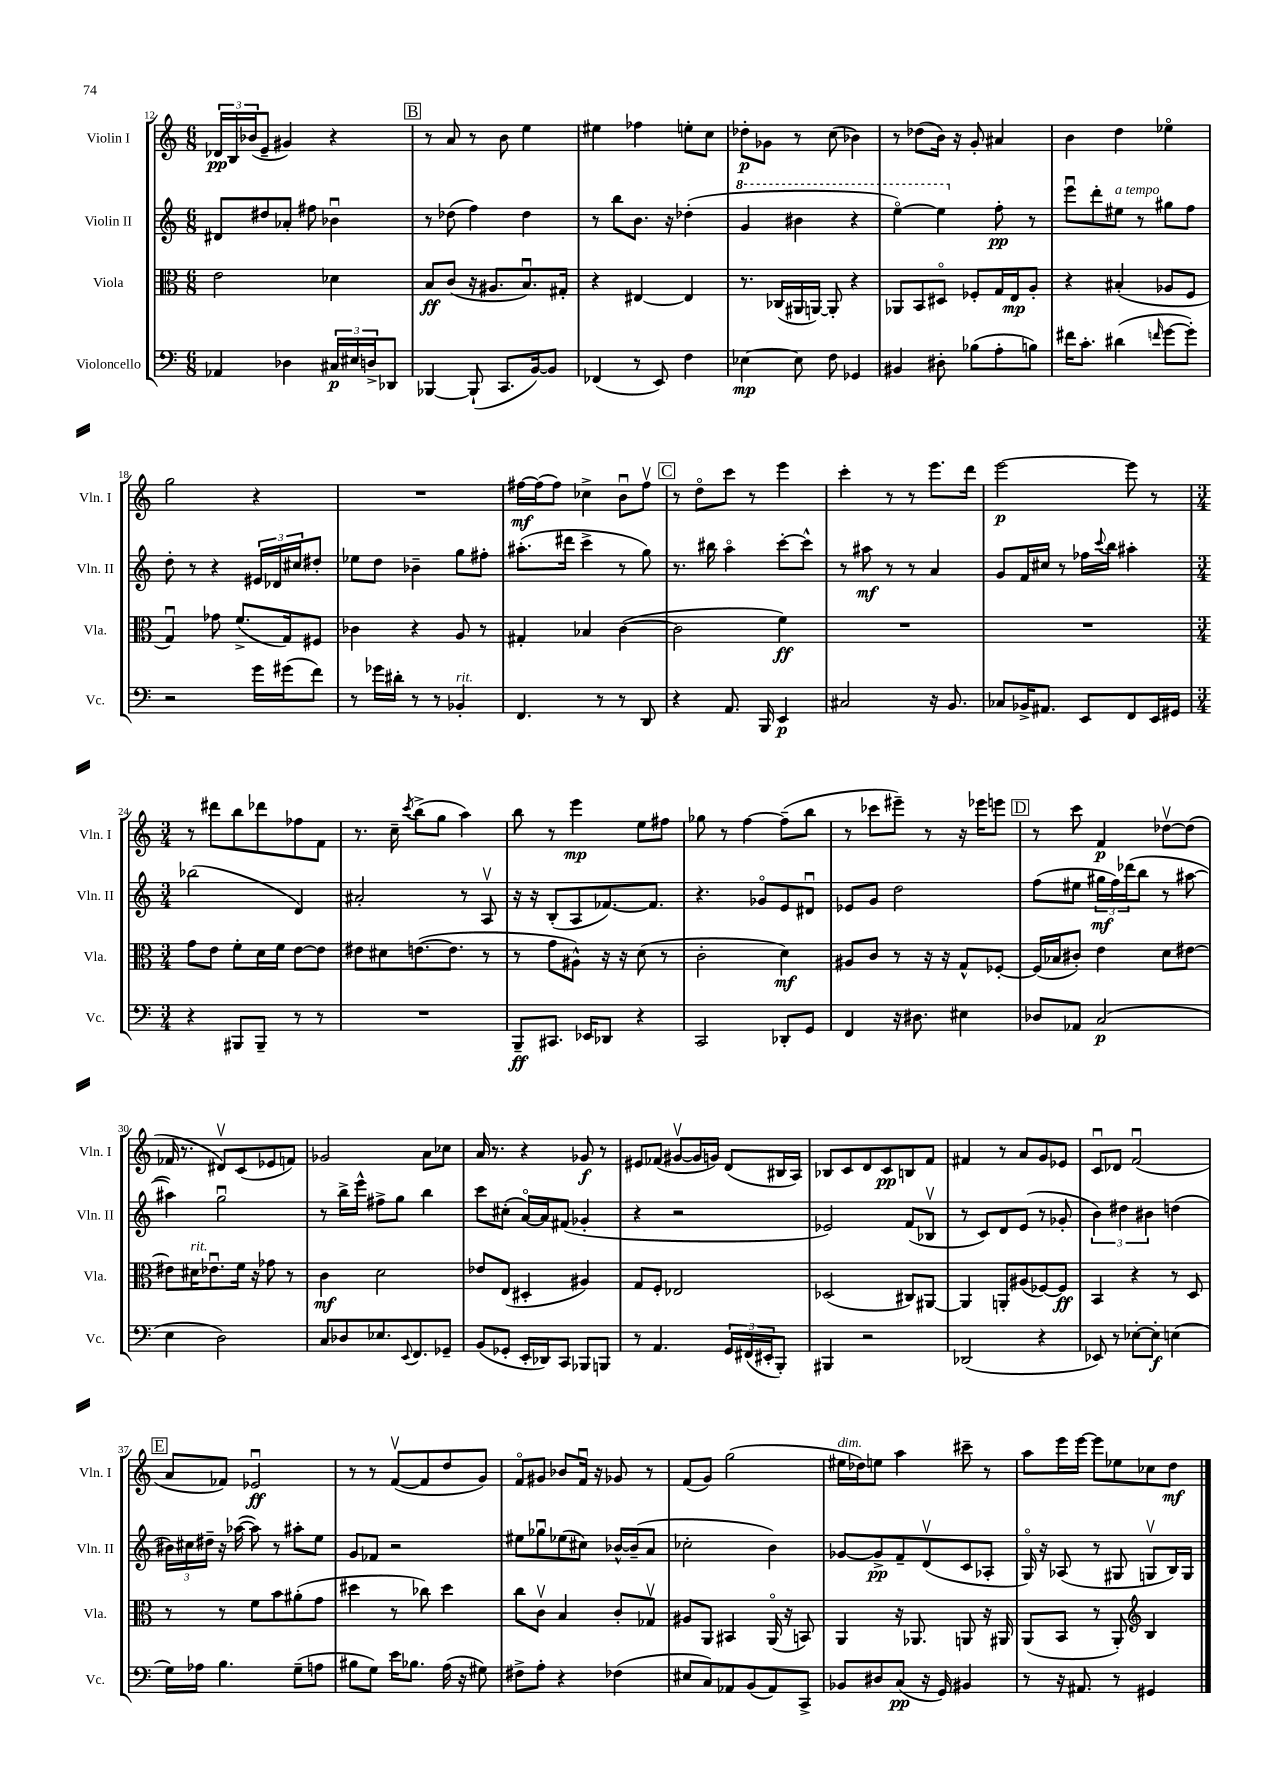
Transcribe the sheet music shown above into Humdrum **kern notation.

**kern	**kern	**kern	**kern
*staff4	*staff3	*staff2	*staff1
*clefF4	*clefC3	*clefG2	*clefG2
*k[]	*k[]	*k[]	*k[]
*M6/8	*M6/8	*M6/8	*M6/8
4AA-	2e	8d#	24d-
.	.	.	24B
.	.	.	(24b-
.	.	8dd#	8e~
4D-	.	8a-'	4g#)
.	.	8ff#	.
24C#	4d-	4b-u	4r
24E#	.	.	.
24D^	.	.	.
8DD-	.	.	.
=	=	=	=
[4BBB-	8B	8r	8r
.	(8c	(8dd-	8a
(8BBB-`]	16r	4ff)	8r
.	8.A#	.	.
8.CC	.	.	8b
.	8.Bu)	4dd-	4ee
[16BB)	.	.	.
8BB]	.	.	.
.	16G#'	.	.
=	=	=	=
(4FF-	4r	8r	4ee#
.	.	8bb	.
8r	[4E#	8.b	4ff-
8EE)	.	.	.
.	.	16r	.
4F	4E#]	(4dd-'	8ee'
.	.	.	8cc
=	=	=	=
[4E-	8.r	4gg	8dd-'
.	.	.	8g-
.	(16C-	.	.
8E-]	16AA#	4bb#	8r
.	[16AA)	.	.
8F	8AA']	.	(8cc
4GG-	4r	4r	4b-)
=	=	=	=
4BB#	8AA-	[4eeeo)	8r
.	8BB	.	(8dd-
8D#'	8D#o	4eee]	16b)
.	.	.	16r
(8B-	8F-'	.	8g'
8A'	16G	8ff'	4a#
.	16E	.	.
8B)	8A'	8r	.
=	=	=	=
16f#	4r	8eeeu	4b
8.c'	.	.	.
.	.	8ddd'	.
(4d#	(4B#'	8ee#	4dd
.	.	8r	.
16qqf	.	.	.
[8g	8A-	8gg#	4ee-o
8g'])	8F	8ff	.
=	=	=	=
2r	4Gu)	8dd'	2gg
.	.	8r	.
.	8g-	4r	.
.	(8.f^	.	.
16g	.	24e#	4r
.	.	24d-	.
(16g#	16G)	.	.
.	.	24cc#	.
8f)	8F#	8dd#'	.
=	=	=	=
8r	4c-	8ee-	2.r
16g-	.	8dd	.
16d#'	.	.	.
8r	4r	4b-~	.
8r	.	.	.
4BB-'	8A	8gg	.
.	8r	8ff#'	.
=	=	=	=
4.FF	4G#'	(8.aa#'	[16ff#
.	.	.	(16ff#]
.	.	.	8ff#)
.	.	16ddd#	.
.	4B-	4ccc^	4cc-^
8r	.	.	.
8r	([4c	8r	8bu
8DD	.	8gg)	8ff#v
=	=	=	=
4r	2c]	8.r	8r
.	.	.	8ddo
.	.	16bb#	.
8.AA	.	4aao	8ccc
.	.	.	8r
16BBB	.	.	.
4EE	4f)	[8ccc'	4eee
.	.	8ccc^^]	.
=	=	=	=
2C#	2.r	8r	4ccc'
.	.	8aa#	.
.	.	8r	8r
.	.	8r	8r
16r	.	4a	8.eee
8.BB	.	.	.
.	.	.	16ddd
=	=	=	=
8C-	2.r	8g	[2eee
16BB-^	.	16f	.
8.AA#	.	16cc#	.
.	.	8r	.
8EE	.	16ff-	.
.	.	8qqccc	.
.	.	16bb	.
8FF	.	4aa#'	8eee]
16EE	.	.	8r
16GG#	.	.	.
=	=	=	=
*M3/4	*M3/4	*M3/4	*M3/4
4r	8g	(2bb-	8r
.	8e	.	8ddd#
8BBB#	8f'	.	8bb
8BBB#~	16d	.	8ddd-
.	16f	.	.
8r	[8e	4d)	8ff-
8r	8e]	.	8f
=	=	=	=
2.r	8e#	2a#'	8.r
.	8d#	.	.
.	.	.	16cc~
.	.	.	8qccc
.	([8.e	.	(8bb^
.	.	.	8gg
.	8.e]	.	.
.	.	8r	4aa)
.	8r	8Av	.
=	=	=	=
8BBB~	8r	16r	8bb
.	.	16r	.
8.CC#	8g	(8B'	8r
.	8A#^^)	8A	4eee
16EE-	.	.	.
8DD-	16r	[8.f-)	.
.	16r	.	.
4r	(8d	.	8ee
.	.	8.f-]	.
.	8r	.	8ff#
=	=	=	=
2CC	2c'	4.r	8gg-
.	.	.	8r
.	.	.	[4ff
.	.	8g-o	.
8DD-'	4d)	8e	(8ff~]
8GG	.	8d#u	8bb
=	=	=	=
4FF	8A#	8e-	8r
.	8c	8g	8ccc-
16r	8r	2dd	8eee#~)
8.D#	.	.	.
.	16r	.	8r
.	16r	.	.
4E#	8G^^	.	16r
.	.	.	16eee-
.	[8F-'	.	8eee
=	=	=	=
8D-	(16F-]	(8ff	8r
.	16B-	.	.
8AA-	8c#')	8ee#	8ccc
(2C	4e	24gg#	4f
.	.	24ff)	.
.	.	(24ddd-	.
.	.	8bb	.
.	8d	8r	[8dd-v
.	[8e#	[8aa#	(8dd-]
=	=	=	=
4E	8e#]	4aa#])	16f-
.	.	.	8.r
.	16d#	.	.
.	8.e-u	.	.
2D)	.	2ggu	8d#v)
.	16f	.	(8c
.	16r	.	.
.	8g-	.	8e-
.	8r	.	8f)
=	=	=	=
8C	4c	8r	2g-
8D-	.	16bb^	.
.	.	16eee^^	.
8.E-	2d	8ff#^	.
.	.	8gg	.
8qqEE	.	.	.
8.FF	.	.	.
.	.	4bb	8a
8GG-~	.	.	8cc-
=	=	=	=
(8BB	8e-	8ccc	16a
.	.	.	8.r
8GG-'	(8E	(8cc#'	.
16EE'	4D#'	[16ao)	4r
16DD-)	.	16a]	.
8CC	.	(8f#	.
8BBB-	4A#)	4g-'	8g-
8BBB	.	.	8r
=	=	=	=
8r	8G	4r	8e#
4.AA	8F'	.	(8f-
.	2E-	2r	[8g#v
.	.	.	16g#]
.	.	.	16g)
24GG	.	.	(8d
(24FF#	.	.	.
24EE#'	.	.	.
8BBB')	.	.	16B#
.	.	.	16A)
=	=	=	=
4BBB#	(2D-	2e-)	8B-
.	.	.	8c
2r	.	.	8d
.	.	.	8c
.	8C#)	(8f	8B
.	[8AA#	8B-v	8f
=	=	=	=
(2DD-	4AA#]	8r	4f#
.	.	8c)	.
.	8AA'	8d	8r
.	(8A#	(8e	8a
4r	[8F-)	8r	8g
.	8F-]	8g-'	8e-
=	=	=	=
8EE-)	4BB	6b)	8cu
8r	.	.	8d-
.	.	6dd#	.
[8E-'	4r	.	(2fu
.	.	6b#	.
8E-']	.	.	.
(4E	8r	(4dd	.
.	8D	.	.
=	=	=	=
16G)	8r	24b#)	8a
.	.	24cc#	.
16A-	.	.	.
.	.	24dd#~	.
4.B	8r	16r	8f-)
.	.	([16aa-	.
.	8f	8aa-])	2e-u
.	8b	8r	.
(8G~	(8a#'	8aa#'	.
8A	8g	8ee	.
=	=	=	=
8B#	4dd#	8g	8r
8G)	.	8f-	8r
16e	8r	2r	([8fv
8.B-	.	.	.
.	8cc-)	.	8f]
(16A	4dd#	.	8dd
16r	.	.	.
8G#)	.	.	8g)
=	=	=	=
8F#^	8cc	8ee#	8fo
8A'	8cv	8gg-u	8g#
4r	4B	(8ee-	8b-
.	.	8cc#)	16fu
.	.	.	16r
(4F-	8c'	[16b-^^	8g-
.	.	(16b-~]	.
.	8G-v	8a	8r
=	=	=	=
8E#	8A#	2cc-'	(8f
8C)	8AA	.	8g)
8AA-	4BB#	.	(2gg
(8BB	.	.	.
8AA-)	(16AAo	4b)	.
.	16r	.	.
8CC^	8BB)	.	.
=	=	=	=
8BB-	4AA	[8g-	16ee#
.	.	.	16dd-)
8D#	.	8g-^]	8ee
(8C	16r	8f~	4aa
.	8.AA-	.	.
16r	.	(8dv	.
16GG)	.	.	.
4BB#	8AA	8c	8ccc#~
.	16r	8A-'	8r
.	16AA#	.	.
=	=	=	=
8r	(8AA	16Go)	8aa
.	.	16r	.
16r	8BB	(8A-	16eee
8.AA#	.	.	[16eee
.	8r	8r	8eee]
8r	8AA')	8G#	8ee-
*	*clefG2	*	*
4GG#	4B	8Gv	8cc-
.	.	16B)	8dd
.	.	16G	.
==	==	==	==
*-	*-	*-	*-
